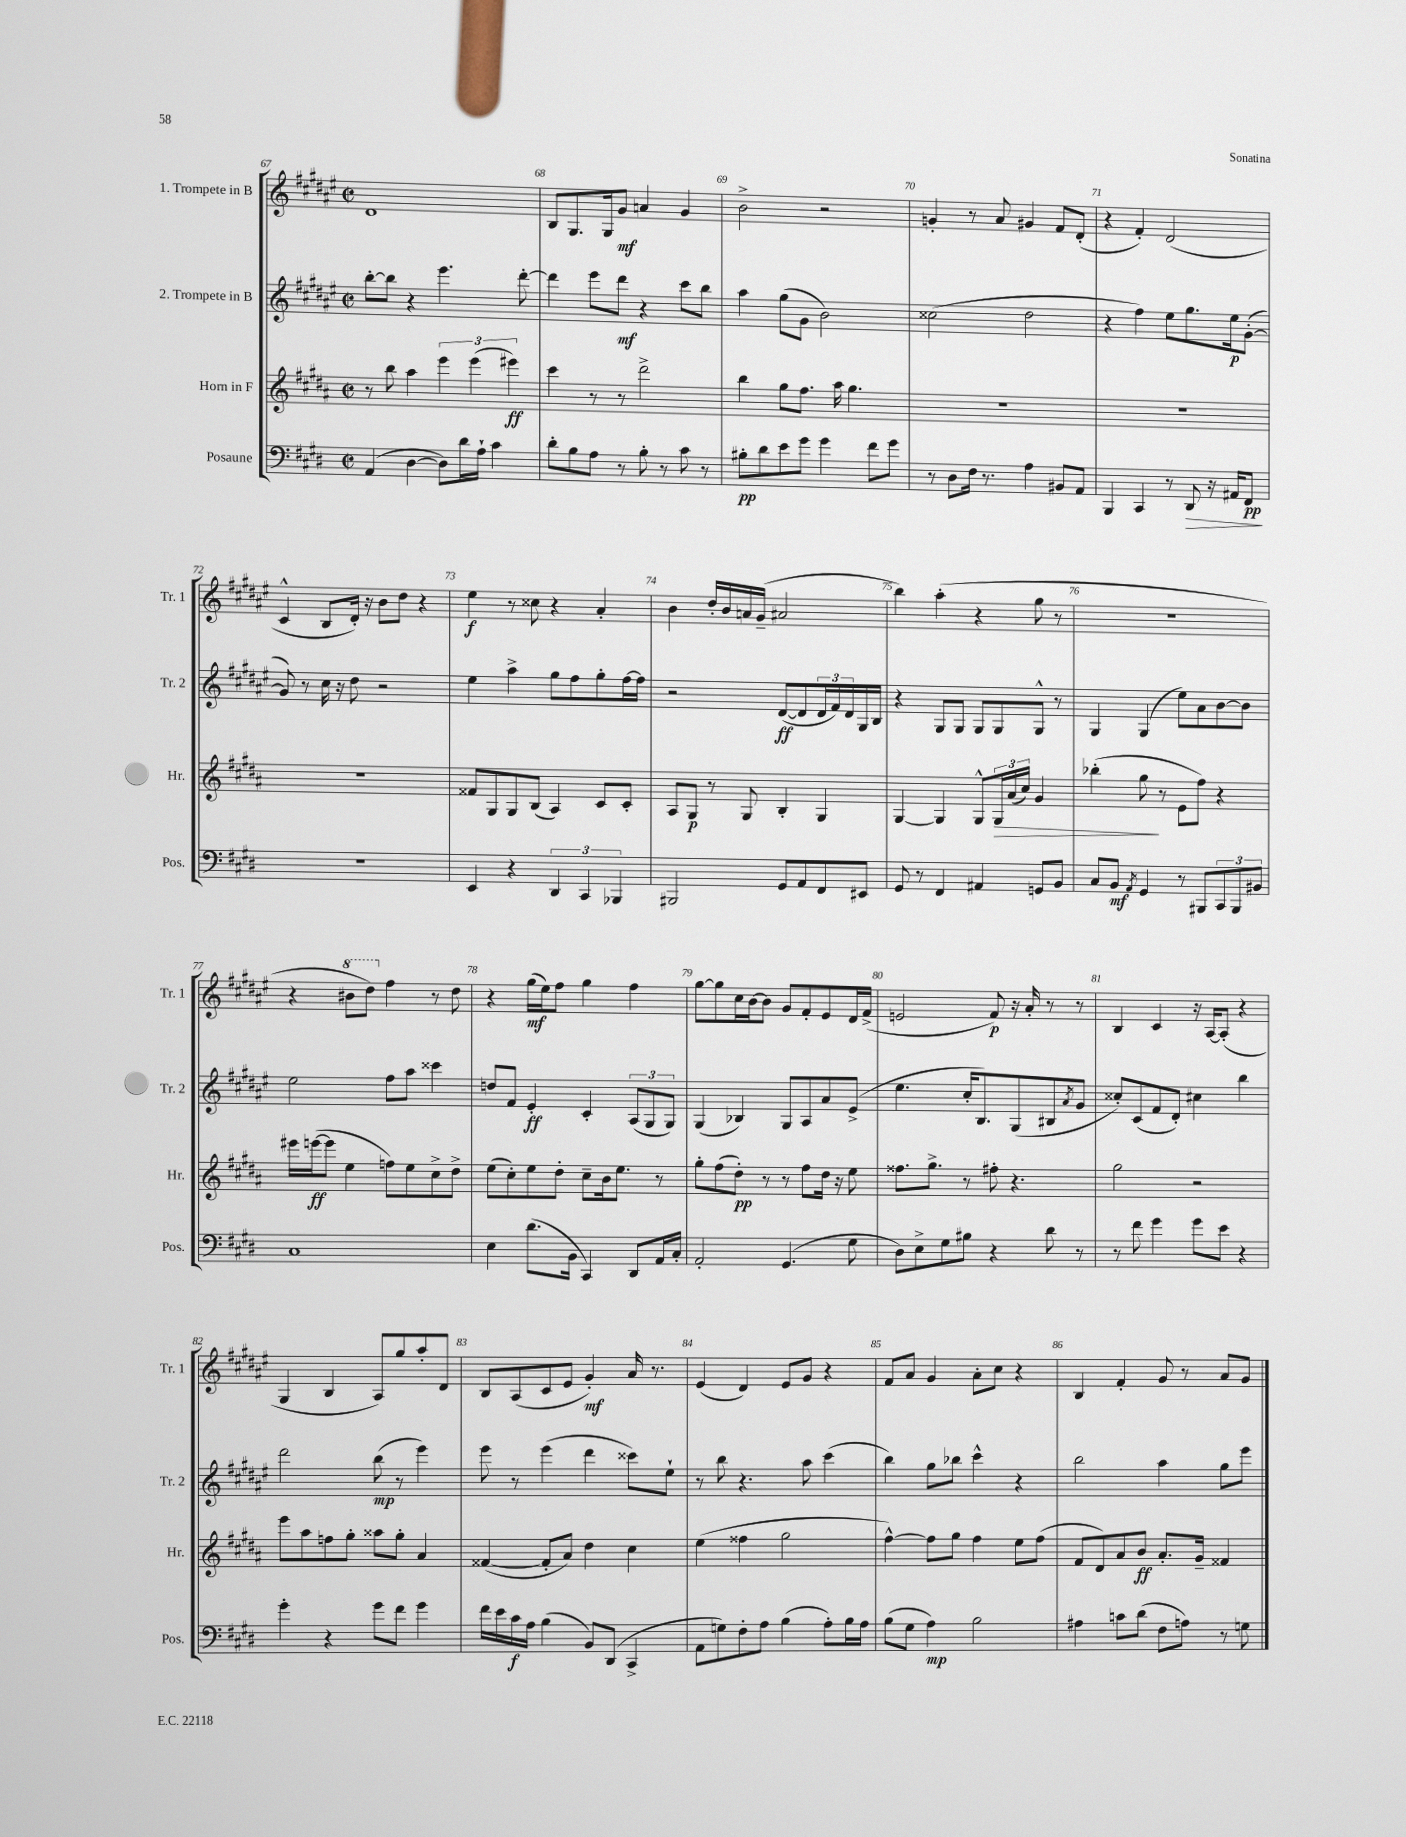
<<
\new StaffGroup <<
\new Staff = "s0" \with { instrumentName = "1. Trompete in B" shortInstrumentName = "Tr. 1" } {
    \clef treble \key fis \major \defaultTimeSignature \time 2/2
    dis'1 |
    b8 gis8. gis16 gis'8\mf a'4 gis'4 |
    b'2-> r2 |
    g'4-. r8 ais'8 gis'4 fis'8 dis'8-.( |
    r4 fis'4-.) dis'2( |
    cis'4-^ b8 dis'16-.) r16 b'8 dis''8 r4 |
    eis''4\f r8 cisis''8 r4 ais'4-. |
    b'4 dis''16-. b'16 a'16 gis'16--( ais'2 |
    b''4) ais''4-.( r4 gis''8 r8 |
    R1 |
    r4 \ottava #1 bis''8 dis'''8) \ottava #0 fis''4 r8 dis''8 |
    r4 gis''16\mf( eis''16) fis''8 gis''4 fis''4 |
    gis''8~ gis''8 cis''16 b'16~ b'8 gis'8 fis'8-. eis'8 dis'16 fis'16->( |
    e'2 fis'8\p) r16 ais'16-. r8 r8 |
    b4 cis'4 r16 ais16~ ais8-.( r4 |
    gis4 b4 ais8) gis''8 ais''8-. dis'8 |
    b8 ais8( cis'8 eis'8 gis'4-.\mf) ais'16 r8. |
    eis'4( dis'4) eis'8 gis'8 r4 |
    fis'8 ais'8 gis'4 ais'8-. cis''8 r4 |
    b4 fis'4-. gis'8 r8 ais'8 gis'8 \bar "|." |
}
\new Staff = "s1" \with { instrumentName = "2. Trompete in B" shortInstrumentName = "Tr. 2" } {
    \clef treble \key fis \major \defaultTimeSignature \time 2/2
    b''8~-. b''8 r4 eis'''4. dis'''8~-. |
    dis'''4 eis'''8 dis'''8\mf r4 cis'''8 b''8 |
    ais''4 gis''8( gis'8 b'2) |
    cisis''2( dis''2 |
    r4 fis''4) eis''8 gis''8. eis''16\p gis'8~-.( |
    gis'8) r8 cis''16 r16 dis''8 r2 |
    eis''4 ais''4-> gis''8 fis''8 gis''8-. fis''16~ fis''16 |
    r2 dis'8~\ff( dis'8 \tuplet 3/2 { dis'16 fis'16) dis'16 } gis16 b16 |
    r4 gis8 gis8 gis8 gis8 gis8-^ r8 |
    gis4 gis4( eis''8) ais'8 b'8~ b'8 |
    eis''2 fis''8 ais''8 cisis'''4 |
    d''8 fis'8 eis'4-.\ff cis'4-. \tuplet 3/2 { ais8( gis8 gis8) } |
    gis4( bes4) gis8 ais8 ais'8 eis'8->( |
    eis''4. cis''16-. b8.) gis8( bis8 \acciaccatura { ais'8 } gis'8 |
    cisis''8-.) cis'8( fis'8 dis'8-.) cis''4 b''4 |
    dis'''2 b''8\mp( r8 eis'''4) |
    eis'''8 r8 eis'''4( dis'''4 cisis'''8) eis''8-! |
    r8 b''8 r4. ais''8 cis'''4( |
    b''4) gis''8 bes''8 cis'''4-^ r4 |
    b''2 ais''4 gis''8 eis'''8 \bar "|." |
}
\new Staff = "s2" \with { instrumentName = "Horn in F" shortInstrumentName = "Hr." } {
    \clef treble \key b \major \defaultTimeSignature \time 2/2
    r8 b''8 ais''4 \tuplet 3/2 { e'''4 e'''4( eis'''4\ff) } |
    cis'''4 r8 r8 dis'''2-> |
    b''4 gis''8 fis''8. ais''16 gis''4. |
    R1 |
    R1 |
    R1 |
    fisis'8 gis8 gis8 b8( ais4) cis'8 cis'8-. |
    ais8 gis8\p r8 gis8 b4-. gis4 |
    gis4~ gis4 gis8-^ \tuplet 3/2 { gis16\> ais'16( cis''16) } gis'4 |
    bes''4-.( gis''8\! r8 e'8 fis''8) r4 |
    eis'''16 e'''16~\ff( e'''8 e''4 f''8) e''8 cis''8-> dis''8-> |
    e''8( cis''8-.) e''8 dis''8-. cis''8-- b'16 e''8. r8 |
    gis''8-. fis''8( dis''8-.\pp) r8 r8 fis''8 dis''16 r16 e''8 |
    fisis''8. gis''8.-> r8 fis''8-. r4. |
    gis''2 r2 |
    e'''8 ais''8 f''8 gis''8-. aisis''8 gis''8-. ais'4 |
    fisis'4~( fisis'8-. ais'8) dis''4 cis''4 |
    e''4( fisis''4 gis''2 |
    fis''4~-^) fis''8 gis''8 fis''4 e''8 fis''8( |
    fis'8 dis'8) ais'8 b'8\ff ais'8.-. gis'16-- fisis'4 \bar "|." |
}
\new Staff = "s3" \with { instrumentName = "Posaune" shortInstrumentName = "Pos." } {
    \clef bass \key e \major \defaultTimeSignature \time 2/2
    a,4( dis4~ dis8) dis'16 a16-! cis'4 |
    dis'8-. b8 a8 r8 b8-. r8 cis'8 r8 |
    bis8-.\pp dis'8 e'8 gis'8 gis'4 fis'8 gis'8 |
    r8 dis8 fis16 r8. a4 bis,8 a,8 |
    b,,4 cis,4 r8 dis,8\> r16 ais,16 fis,8\pp\! |
    R1 |
    e,4 r4 \tuplet 3/2 { dis,4 cis,4 bes,,4 } |
    bis,,2 gis,8 a,8 fis,8 eis,8 |
    gis,8 r8 fis,4 ais,4 g,8 b,8 |
    cis8 b,8\mf \acciaccatura { a,8 } gis,4 r8 bis,,8 \tuplet 3/2 { cis,8 bis,,8 bis,8 } |
    cis1 |
    e4 dis'8.( b,16 cis,4) dis,8 a,16 cis16-. |
    a,2-. gis,4.( gis8 |
    dis8) e8-> gis8 bis8 r4 dis'8 r8 |
    r8 fis'8 gis'4 gis'8 e'8 r4 |
    gis'4-. r4 gis'8 fis'8 gis'4 |
    fis'16 e'16 cis'16\f a16 b4( b,8) dis,8( cis,4-> |
    a,8 g8) fis8-. a8 b4( a8-.) b16 a16 |
    b8( gis8 a4\mp) b2 |
    ais4 c'8 dis'8( fis8 a8) r8 g8 \bar "|." |
}
>>
>>
\layout { \context { \Score currentBarNumber = #67 \override BarNumber.break-visibility = ##(#f #t #t) barNumberVisibility = #all-bar-numbers-visible } }
